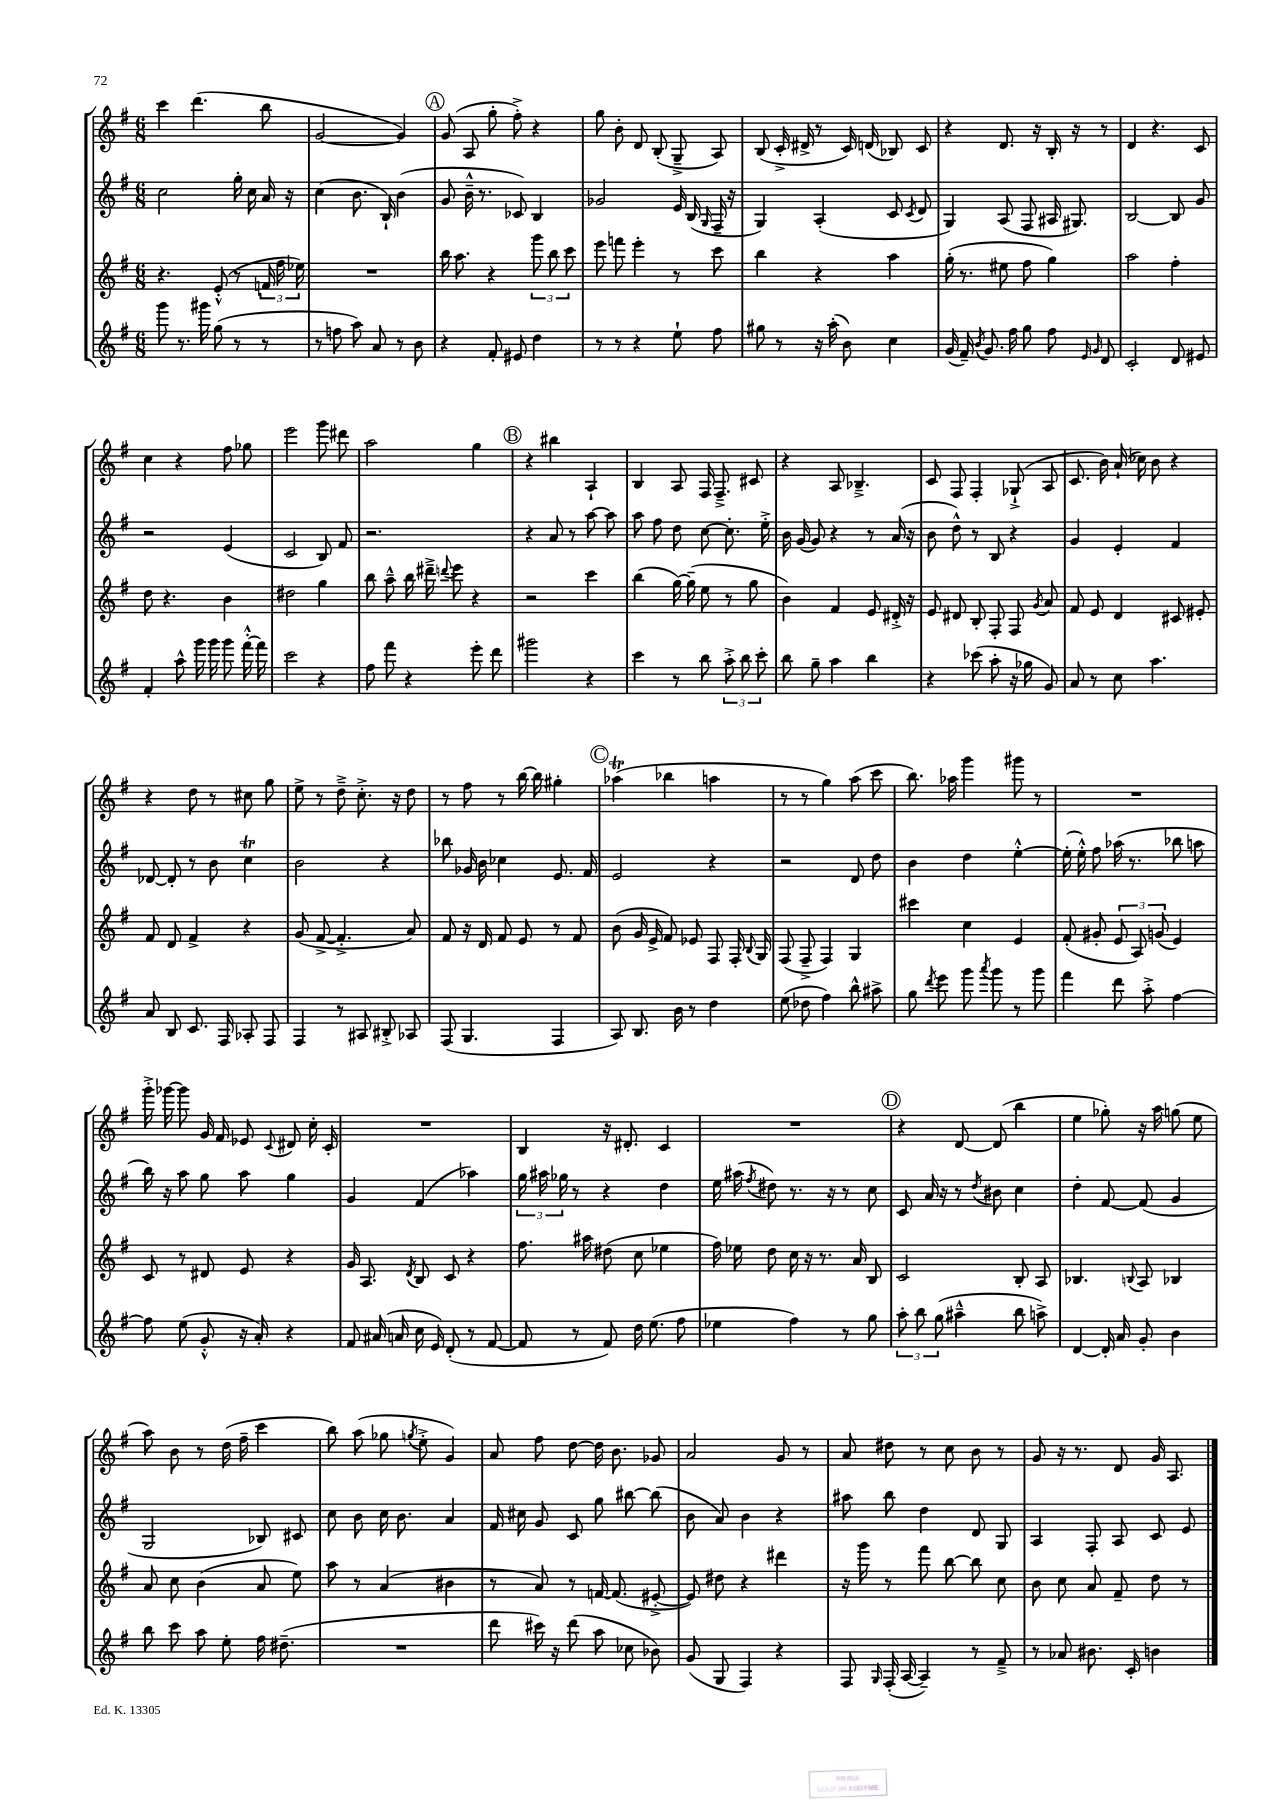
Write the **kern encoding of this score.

**kern	**kern	**kern	**kern
*staff4	*staff3	*staff2	*staff1
*clefG2	*clefG2	*clefG2	*clefG2
*k[f#]	*k[f#]	*k[f#]	*k[f#]
*M6/8	*M6/8	*M6/8	*M6/8
8ggg	4.r	2cc	4ccc
8.r	.	.	.
.	.	.	(4.ddd
16ggg#	.	.	.
(8gg	(8e'^^	.	.
8r	8r	16gg'	.
.	.	16cc	.
8r	24f	16a	8bb
.	24ff#	.	.
.	.	16r	.
.	24ee-)	.	.
=	=	=	=
8r	2.r	(4cc	[2g
8ff	.	.	.
8aa)	.	8.b	.
8a	.	.	.
.	.	16B`)	.
8r	.	(4b	4g])
8b	.	.	.
=	=	=	=
4r	16bb	8g	(8g
.	8.aa	.	.
.	.	16b~^^	8A
.	.	8.r	.
8f#'	4r	.	8gg'
8e#	.	8c-)	8ff#'^)
4dd	12ggg	4B	4r
.	12bb	.	.
.	12ccc	.	.
=	=	=	=
8r	8eee	2g-	8gg
8r	8fff	.	8b'
4r	4eee'	.	8d
.	.	.	(8B'
8ee`	8r	16e	8G~^
.	.	(16B	.
.	.	16qqG	.
8ff#	8ccc	16F#~	8A)
.	.	16r	.
=	=	=	=
8gg#	4bb	4G)	(8B
8r	.	.	16c'^
.	.	.	16d#^
16r	4r	(4A'	8r
(16aa'	.	.	.
8b)	.	.	16c)
.	.	.	(16d
4cc	4aa	8c	8B-)
.	.	8qc	.
.	.	8d	8c
=	=	=	=
(16g	(16gg'	4G)	4r
16f#~)	8.r	.	.
8qb	.	.	.
8.g	.	.	.
.	8ee#	(8A	8.d
16ff#	.	.	.
8gg	8ff#	8F#	.
.	.	.	16r
8ff#	4gg)	16A#	16B'
.	.	8.G#)	16r
16qqe	.	.	.
16qqg	.	.	.
8d	.	.	8r
=	=	=	=
2c'	2aa	[2B	4d
.	.	.	4.r
8d	4ff#'	8B]	.
8e#	.	8g	8c
=	=	=	=
4f#'	8dd	2r	4cc
.	4.r	.	.
8aa^^	.	.	4r
16ggg	.	.	.
16ggg	.	.	.
8ggg	4b	(4e	8ff#
[16fff#'^^	.	.	8gg-
16fff#]	.	.	.
=	=	=	=
2ccc	2dd#	2c	2eee
4r	4gg	8B)	8ggg
.	.	8f#	8ddd#
=	=	=	=
8ff#	8bb	2.r	2aa
8fff#	8aa~^^	.	.
4r	16bb	.	.
.	16ddd#~^	.	.
.	8qqddd	.	.
.	8eee	.	.
8eee'	4r	.	4gg
8ddd	.	.	.
=	=	=	=
2ggg#	2r	4r	4r
.	.	8a	4bb#
.	.	8r	.
4r	4ccc	[8aa	4A`
.	.	8aa]	.
=	=	=	=
4ccc	(4bb	8aa	4B
.	.	8ff#	.
8r	[16gg)	8dd	8A
.	(16gg~]	.	.
8bb	8ee	[8cc	16F#
.	.	.	8.F#~^
12aa'^	8r	8.cc']	.
12bb	.	.	.
.	8gg	.	8c#
12ccc'	.	.	.
.	.	16ee'^	.
=	=	=	=
8bb	4b)	16b	4r
.	.	(16g	.
8gg~	.	8g)	.
4aa	4f#	4r	8A
.	.	.	4.B-~^
4bb	8e	8r	.
.	16d#'^	(16a	.
.	16r	16r	.
=	=	=	=
4r	8e	8b	8c
.	8d#	8dd^^)	8F#
(8ccc-	8B'	8r	4F#'
8aa'	8F#'	8B	.
16r	8F#	4r	(8G-`^
16gg-	.	.	.
.	8qg	.	.
8g)	8a	.	8A
=	=	=	=
8a	8f#	4g	8.c
8r	8e	.	.
.	.	.	16b)
8cc	4d	4e'	(16a`
.	.	.	16cc-)
4.aa	.	.	8b
.	8c#	4f#	4r
.	8e#'	.	.
=	=	=	=
8a	8f#	[8d-	4r
8B	8d	8d-']	.
8.c	4f#^	8r	8dd
.	.	8b	8r
16F#	.	.	.
8A-'	4r	4cc	8cc#
8F#	.	.	8gg
=	=	=	=
4F#	(8g	2b	8ee^
.	[8f#^	.	8r
8r	4.f#'^]	.	8dd~^
8A#	.	.	8.cc'^
8B#'^	.	4r	.
.	.	.	16r
8A-	8a)	.	8dd
=	=	=	=
(8F#	8f#	8bb-	8r
4.G	16r	16g-	8ff#
.	16d	16b	.
.	8f#	4cc-	8r
.	8e	.	[16bb
.	.	.	16bb]
4F#	8r	8.e	4gg#'
.	8f#	.	.
.	.	16f#	.
=	=	=	=
8A)	(8b	2e	(4aa-
8.B	16g	.	.
.	16e^	.	.
.	8f#)	.	4bb-
16b	.	.	.
8r	8e-	.	.
4dd	8F#	4r	4aa
.	16F#'	.	.
.	8qqB	.	.
.	16G	.	.
=	=	=	=
(8ee	(8F#	2r	8r
8dd-	8F#~^	.	8r
4ff#)	4F#)	.	4gg)
8bb^^	4G	8d	(8aa
8aa#^	.	8dd	8ccc
=	=	=	=
8gg	4ccc#	4b	8.bb)
8qddd	.	.	.
8eee	.	.	.
.	.	.	16aa-
8ggg	4cc	4dd	4ggg
8qaaa	.	.	.
8ggg	.	.	.
8r	4e	[4ee'^^	8ggg#
8ggg	.	.	8r
=	=	=	=
4fff#	(8f#'	(16ee']	2.r
.	.	16ee'^^)	.
.	8g#'	8ff#	.
8ddd	12e	(16aa-	.
.	.	8.r	.
.	12A)	.	.
8aa'^	.	.	.
.	(12g	.	.
[4ff#	4e)	8bb-	.
.	.	8aa	.
=	=	=	=
8ff#]	8c	16bb)	16ggg'^
.	.	16r	[16ggg-
(8ee	8r	8aa	8ggg-]
8g'^^	8d#	8gg	16g
.	.	.	16f#
16r	8e	8aa	8e-
16a')	.	.	.
.	.	.	8qqc
4r	4r	4gg	8d#
.	.	.	16cc'
.	.	.	16c'
=	=	=	=
8f#	16g	4g	2.r
.	8.A	.	.
(16a#	.	.	.
16a	.	.	.
.	8qd	.	.
16cc	8B	(4f#	.
16e)	.	.	.
(8d'	8c	.	.
8r	4r	4aa-)	.
[8f#	.	.	.
=	=	=	=
8f#]	8.ff#	24gg	4B
.	.	24aa#	.
.	.	24gg-	.
8r	.	8r	.
.	16aa#	.	.
8f#)	(8dd#	4r	16r
.	.	.	8.d#'
16dd	8cc	.	.
(8.ee	.	.	.
.	4ee-	4dd	4c
8ff#	.	.	.
=	=	=	=
4ee-	16ff#)	16ee	2.r
.	16ee-	(16aa#	.
.	.	8qff#	.
.	8dd	8dd#)	.
4ff#)	16cc	8.r	.
.	16r	.	.
.	8.r	.	.
.	.	16r	.
8r	.	8r	.
.	16a	.	.
8gg	8B	8cc	.
=	=	=	=
12aa'	2c	8c	4r
12bb	.	.	.
.	.	16a	.
(12gg	.	.	.
.	.	16r	.
4aa#~^^	.	8r	[8d
.	.	8qdd	.
.	.	8b#	(8d]
8bb	8B'	4cc	4bb
8aa^)	8A	.	.
=	=	=	=
[4d	4.B-	4dd'	4ee
16d']	.	[8f#	8gg-')
16a	.	.	.
.	8qqB	.	.
8g'	8A	(8f#]	16r
.	.	.	16aa
4b	4B-	4g	(8gg
.	.	.	8ee
=	=	=	=
8bb	8a	2G	8aa)
8ccc	8cc	.	8b
8aa	(4b	.	8r
8ee'	.	.	(16dd
.	.	.	16ff#~
16ff#	8a	8B-)	4ccc
(8.dd#~	.	.	.
.	8ee)	8c#	.
=	=	=	=
2.r	8aa	8cc	8bb)
.	8r	8b	(8aa
.	(4a	16cc	8gg-
.	.	8.b	.
.	.	.	8qgg
.	.	.	8ee'^
.	4b#	4a	4g)
=	=	=	=
8ddd	8r	16f#	8a
.	.	16cc#	.
16ccc#)	8a)	8g	8ff#
16r	.	.	.
(8ddd	8r	8c	[8dd
8aa	[16f	8gg	16dd]
.	(8.f]	.	8.b
8cc-	.	[8bb#	.
8b-)	[8e#'^	(8bb#]	8g-
=	=	=	=
(8g	8e#])	8b	2a
8G	8dd#	8a)	.
4F#)	4r	4b	.
4r	4ddd#	4r	8g
.	.	.	8r
=	=	=	=
8F#	16r	8aa#	8a
.	16ggg	.	.
16qqG	.	.	.
(16F#'	8r	8bb	8dd#
[16A	.	.	.
4A~])	8fff#	4dd	8r
.	[8bb	.	8cc
8r	8bb]	8d	8b
8f#~^	8cc	8G	8r
=	=	=	=
8r	8b	4A	8g
8a-	8cc	.	16r
.	.	.	8.r
8.b#	8a	8F#'	.
.	8f#~	8A	8d
16c'	.	.	.
4b	8dd	8c	16g
.	.	.	8.A
.	8r	8e	.
==	==	==	==
*-	*-	*-	*-
